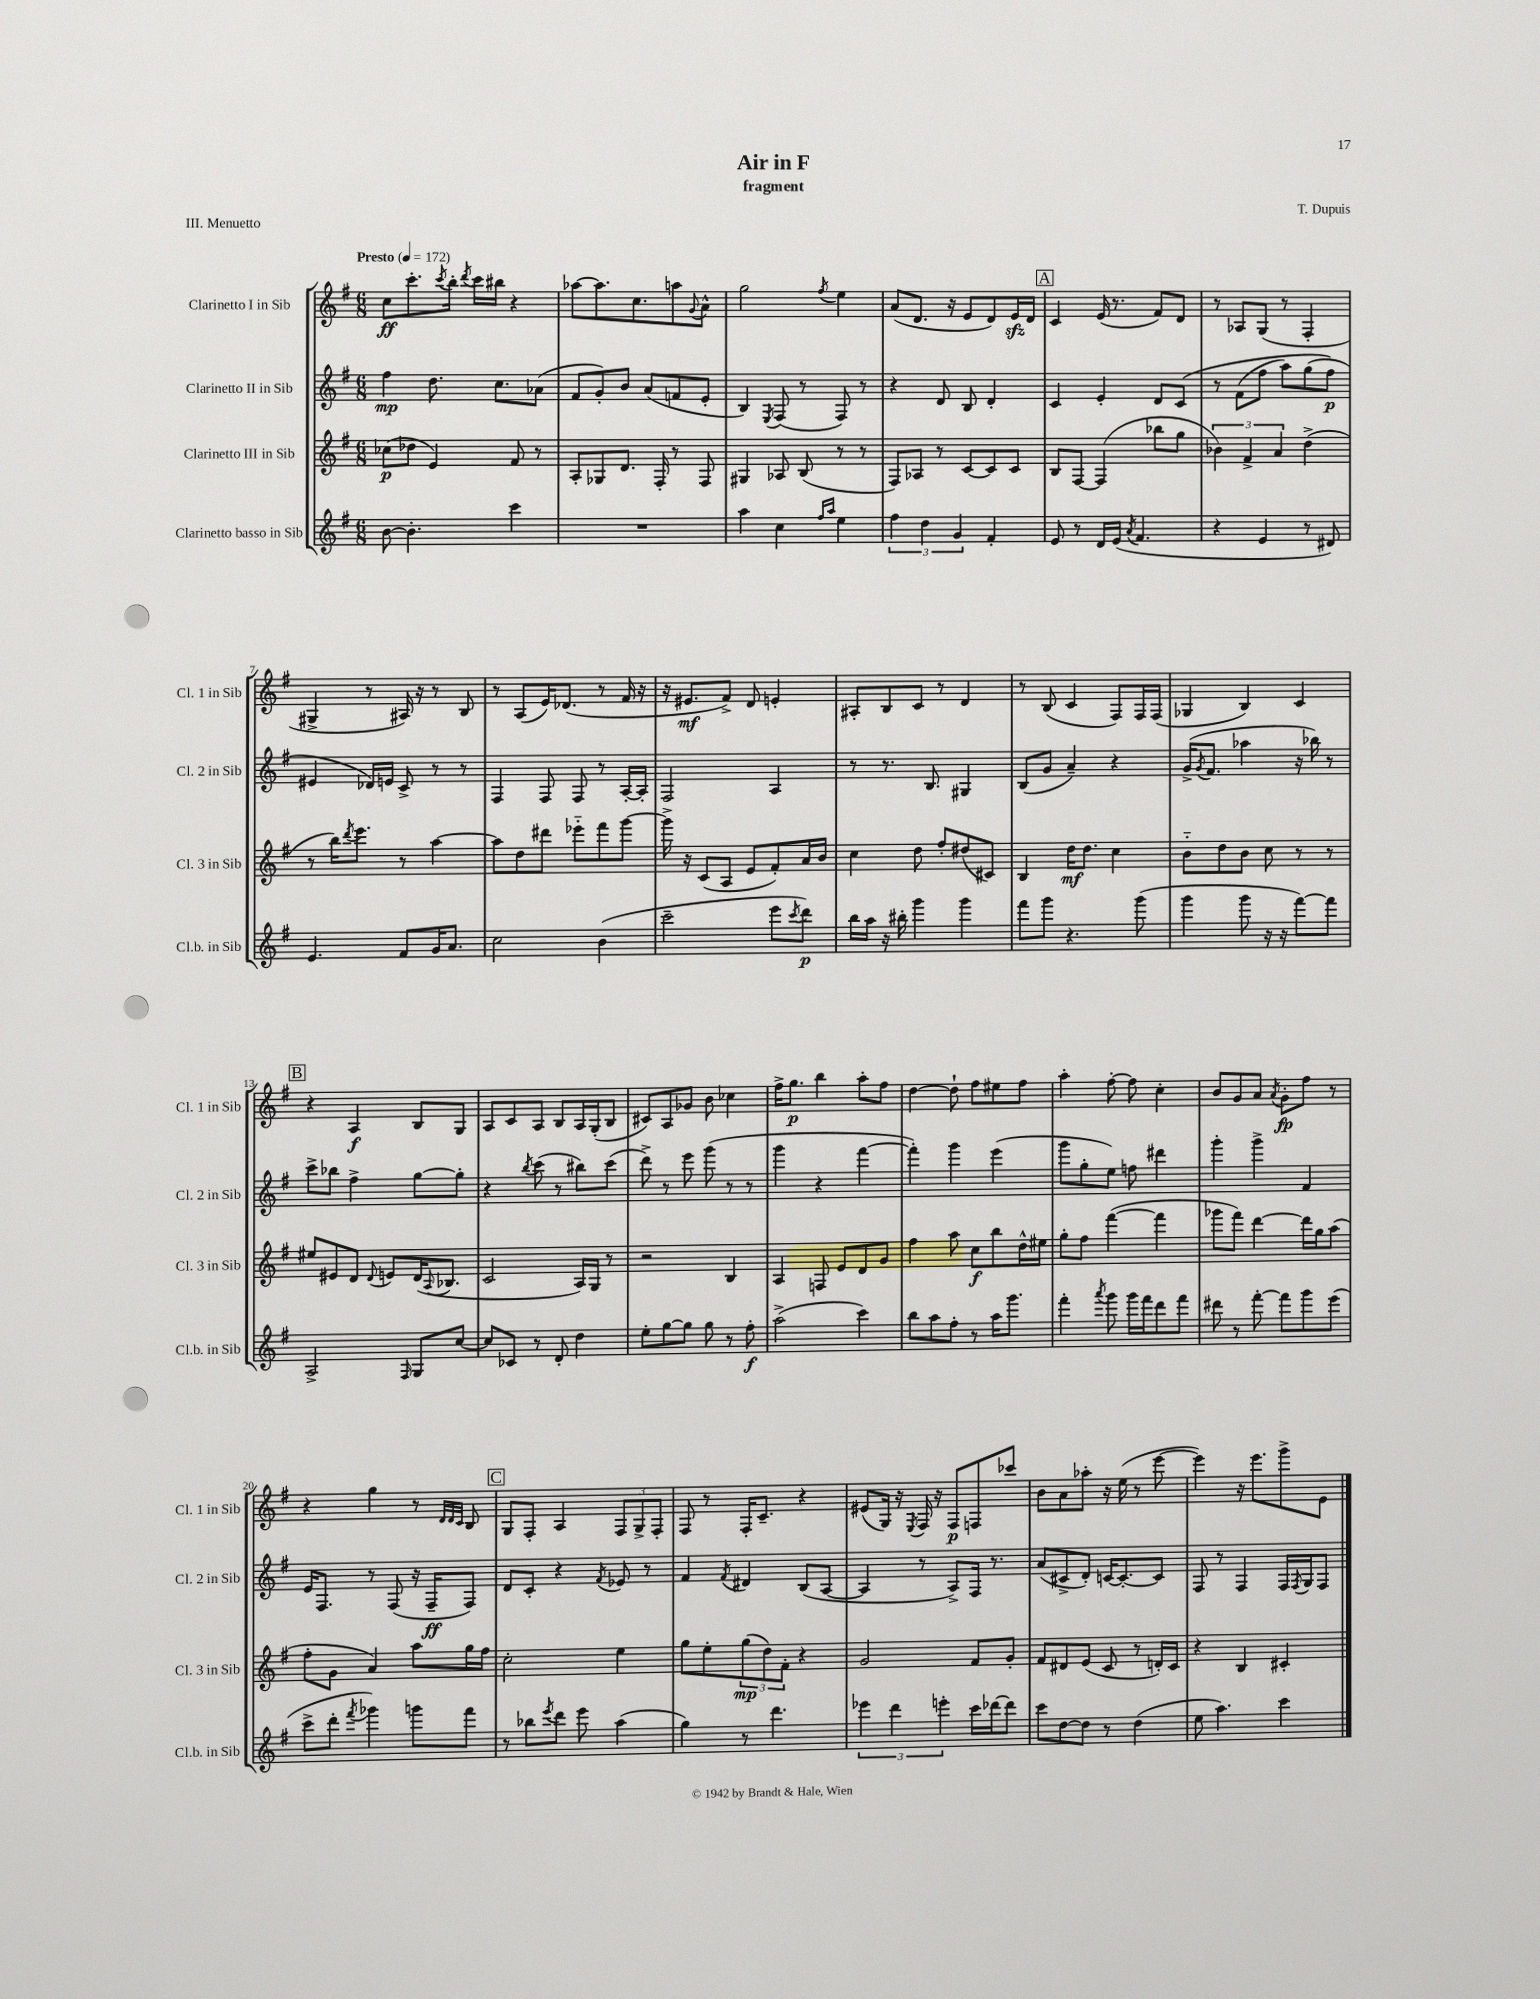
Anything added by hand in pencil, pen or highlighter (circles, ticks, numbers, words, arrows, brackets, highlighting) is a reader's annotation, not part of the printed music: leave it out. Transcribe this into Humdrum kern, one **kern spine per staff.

**kern	**kern	**kern	**kern
*staff4	*staff3	*staff2	*staff1
*clefG2	*clefG2	*clefG2	*clefG2
*k[f#]	*k[f#]	*k[f#]	*k[f#]
*M6/8	*M6/8	*M6/8	*M6/8
*MM172	*MM172	*MM172	*MM172
[8b\	(8cc-\L	4ff#\	8cc\L
4.b'\]	8dd-\J	.	8.ccc'\
.	4e/)	8.dd\	.
.	.	.	8qccc/
.	.	.	16bb'\Jk
.	.	.	8qddd/
.	.	.	16ccc\LL
.	.	8.cc\L	16bb#\JJ
4ccc\	8f#/	.	4r
.	8r	(8a-\J	.
=	=	=	=
2.r	8A'/L	8f#/L	[8aa-\L
.	8G-/	8g'/)	8.aa-\]
.	8.d/J	8b/J	.
.	.	.	8.cc\
.	.	(8a/L	.
.	16F#'/	.	.
.	8r	8f/	8aa\
.	.	.	8qqg/
.	8F#/	8e'/J	8a^^\J
=	=	=	=
4aa\	4G#/	4B/)	2gg\
.	.	8qE/	.
4cc\	8A-/	(8F#/	.
.	(8B/	8r	.
16qqff#/LL	.	.	.
16qqaa/JJ	.	.	8qff#/
4ee\	8r	8F#/)	4ee\
.	8r	8r	.
=	=	=	=
6ff#\	8F#/L)	4r	(8a/L
.	8A-/J	.	8.d/J
6dd\	.	.	.
.	8r	8d/	.
.	.	.	16r
6g/	.	.	.
.	[8c/L	8B/	8e/L
4f#'/	8c/]	4d'/	8d/)
.	8c/J	.	16e/L
.	.	.	16d/JJ
=	=	=	=
8e/	8B/L	4c/	4c/
8r	[8F#/J	.	.
16d/LL	(4F#/]	4e'/	(16e/
(16e/JJ	.	.	8.r
8qa/	.	.	.
4.f#/	.	.	.
.	8bb-\L	8d/L	8f#/L)
.	8gg\J	&(8c/J	8d/J
=	=	=	=
4r	6b-\)	8r	8r
.	.	(8f#\L	8A-/L
.	6f#^/	.	.
4e/	.	8ff#\J	(8G/J
.	6a/	.	.
.	.	8aa\L)	8r
8r	(4dd^\	(8gg\	4F#'/
8d#/)	.	8ff#\J&)	.
=	=	=	=
4.e/	8r	4e#/	4G#^/
.	16bb\LK)	.	.
.	8qddd/	.	.
.	8.eee\J	.	.
.	.	16d-/LL)	8r
.	.	16e/JJ	.
8f#/L	8r	8c^/	16A#/)
.	.	.	16r
16g/K	[4aa\	8r	8r
8.a/J	.	.	.
.	.	8r	8B/
=	=	=	=
2cc\	8aa\]L	4F#/	8r
.	8dd\	.	(8A/L
.	8ddd#\J	8F#/	16e/K)
.	.	.	(8.d-/J
.	8eee-'~\L	8F#/	.
(4b\	8fff#\	8r	8r
.	[8ggg\J	[16A'/LL	16f#/
.	.	16A'/]JJ	16r
=	=	=	=
2ccc~\	16ggg^\]	2F#/	16r
.	16r	.	8.e#/L
.	(8c/L	.	.
.	8A/J	.	8f#^/J)
.	8e/L	.	8d/
8eee\L	8f#'/)	4A/	4e'/
8qccc/	.	.	.
8ddd\J)	16a/L	.	.
.	16b/JJ	.	.
=	=	=	=
16bb\LL	4cc\	8r	8A#'/L
16aa\JJ	.	.	.
16r	.	8.r	8B/
16bb#'\	.	.	.
4ggg\	8dd\	.	8c/J
.	.	8.B/	.
.	8ff#'/L	.	8r
4ggg\	(8dd#/	4G#/	4d/
.	8c#/J)	.	.
=	=	=	=
8fff#\L	4B/	(8B/L	8r
8ggg\J	.	8g/J	(8B/
4.r	16dd\LK	4a~/)	4c/
.	8.dd\J	.	.
.	4cc\	4r	8F#/L)
(8ggg\	.	.	16F#/L
.	.	.	(16F#/JJ
=	=	=	=
4ggg\	8b'~\L	(16g^/LK	4G-/
.	.	8qg/	.
.	.	8.f#/J	.
.	8dd\	.	.
8ggg\	8b\J	4aa-\	4B/)
16r	8cc\	.	.
16r	.	.	.
[8fff#\L)	8r	16r	4c/
.	.	16bb-\)	.
8fff#\]J	8r	8r	.
=	=	=	=
2A^/	8ee#/L	8ccc^\L	4r
.	8e#/	8bb-\J	.
.	8d/J	4ff#^\	4A/
.	8qqd/	.	.
.	8e/L	.	.
16qqF#/	.	.	.
8G/L	(16d/K	[8gg\L	8B/L
.	8qqA/	.	.
.	8.B-/J	.	.
[8cc/J	.	8gg'\]J	8G/J
=	=	=	=
8cc/]L	2c/	4r	8A/L
8c-/J	.	.	8c/
.	.	8qbb/	.
8r	.	(8ccc\	8A/J
8d'/	.	8r	8B/L
4dd\	16A/LL)	8bb#\L)	16A/L
.	16G/JJ	.	(16G'/J
.	8r	(8ccc\J	8B/J
=	=	=	=
8ee'\L	2r	8ddd^\)	8c#/L)
[8gg\	.	8r	8A/
8gg\]J	.	8eee\	8g-/J
8gg\	.	(8ggg\	8b\
8r	4B/	8r	4cc-\
8ff#'\	.	8r	.
=	=	=	=
(2aa^\	4A/	4ggg\	16ff#^\LK
.	.	.	8.gg\J
.	8F/	4r	4bb\
.	8e/L	.	.
4ccc\)	8d/	[4fff#\	8aa'\L
.	8g/J	.	8ff#\J
=	=	=	=
8bb\L	4ff#\	4fff#'\])	[4dd\
8aa\	.	.	.
8ff#'\J	8aa\	4ggg\	8dd`\]
8r	8cc\L	.	8ff#\L
16aa\LK	8bb\	(4eee\	8ee#\
8.ggg\J	.	.	.
.	16dd^^\L	.	8ff#\J
.	16ee#\JJ	.	.
=	=	=	=
4fff#'\	8gg'\L	8ggg\L	4aa'\
.	8ff#\J	8gg'\	.
8qaaa/	.	.	.
8ggg\	([4fff#\	8ee\J)	[8ff#'\
16ggg\LL	.	8ff\	8ff#\]
16fff#\J	.	.	.
8ddd\	4fff#\]	4ddd#\	4cc'\
8fff#\J	.	.	.
=	=	=	=
8ddd#\	8ggg-\L	4ggg'\	8b/L
8r	8fff#\J)	.	8g/
[8fff#'\	[4ddd\	4ggg^\	8a/J
.	.	.	8qa/
8fff#\]L	.	.	8g'\L
8ggg\	16ddd\]LL	4f#/	8ff#\J
.	16gg\J	.	.
(8eee\J	(8aa\J	.	8r
=	=	=	=
8ccc^\L	8ff#'\L	16e/LK	4r
.	.	8.F#/J	.
8ddd'\J	8g\J	.	.
8qfff#/	.	.	.
4ggg-\)	4a/)	8r	4gg\
.	.	(8F#/	.
8ggg\L	8aa\L	16r	8r
.	.	16F#~/LK	.
.	.	.	32qqd/LLL
.	.	.	32qqd/
.	.	.	32qqc/JJJ
8fff#\J	16gg\L	8F#/J)	8B/
.	16ff#\JJ	.	.
=	=	=	=
8r	2cc'\	8d/L	8G/L
8bb-\L	.	8c'/J	8F#'/J
8qeee/	.	.	.
8ddd\J	.	4r	4A/
8eee\	.	.	.
.	.	8qf#/	.
(4aa\	4ee\	8e-/	12F#/L
.	.	.	12G^/
.	.	8r	.
.	.	.	12F#'/J
=	=	=	=
4gg\)	8gg\L	4f#/	8F#/
.	8ee'\	.	8r
.	.	8qf#/	.
8r	(12gg\	4d#/	16F#'/LK
.	.	.	8.c~/J
.	12dd\)	.	.
4.ddd\	.	.	.
.	12f#'\J	.	.
.	4r	(8B/L	4r
.	.	[8A/J	.
=	=	=	=
6eee-\	2g/	4A/]	(8e#/L
.	.	.	16G/Jk)
6ddd\	.	.	.
.	.	.	16r
.	.	.	8qE/
.	.	8r	16F#/
.	.	.	16r
6eee'\	.	.	.
.	.	8A^/L)	8F#/L
16ccc\LL	8f#/L	16F#/Jk	8F/
[16ddd-\J	.	8.r	.
8ddd-\]J	8g'/J	.	8ccc-/J
=	=	=	=
8ccc\L	8f#/L	(8a/L	8b\L
[8dd\	8d#/	8c#^/	8a\
8dd\]J	(8e/J	8d'/J)	8aa-'\J
8r	8c/	[16c/LK	16r
.	.	8.c'/_	(16ee\
(4dd\	8r	.	8r
.	16d'/LL)	8c/]J	[8eee\
.	16c/JJ	.	.
=	=	=	=
8ee\	4r	8F#/	4eee\])
4.aa\)	.	8r	.
.	4B/	4F#/	16r
.	.	.	8.eee\L
4ccc\	4c#'/	16F#/LL	8ggg^\
.	.	8qF#/	.
.	.	16G/J	.
.	.	8F#/J	8e\J
==	==	==	==
*-	*-	*-	*-
